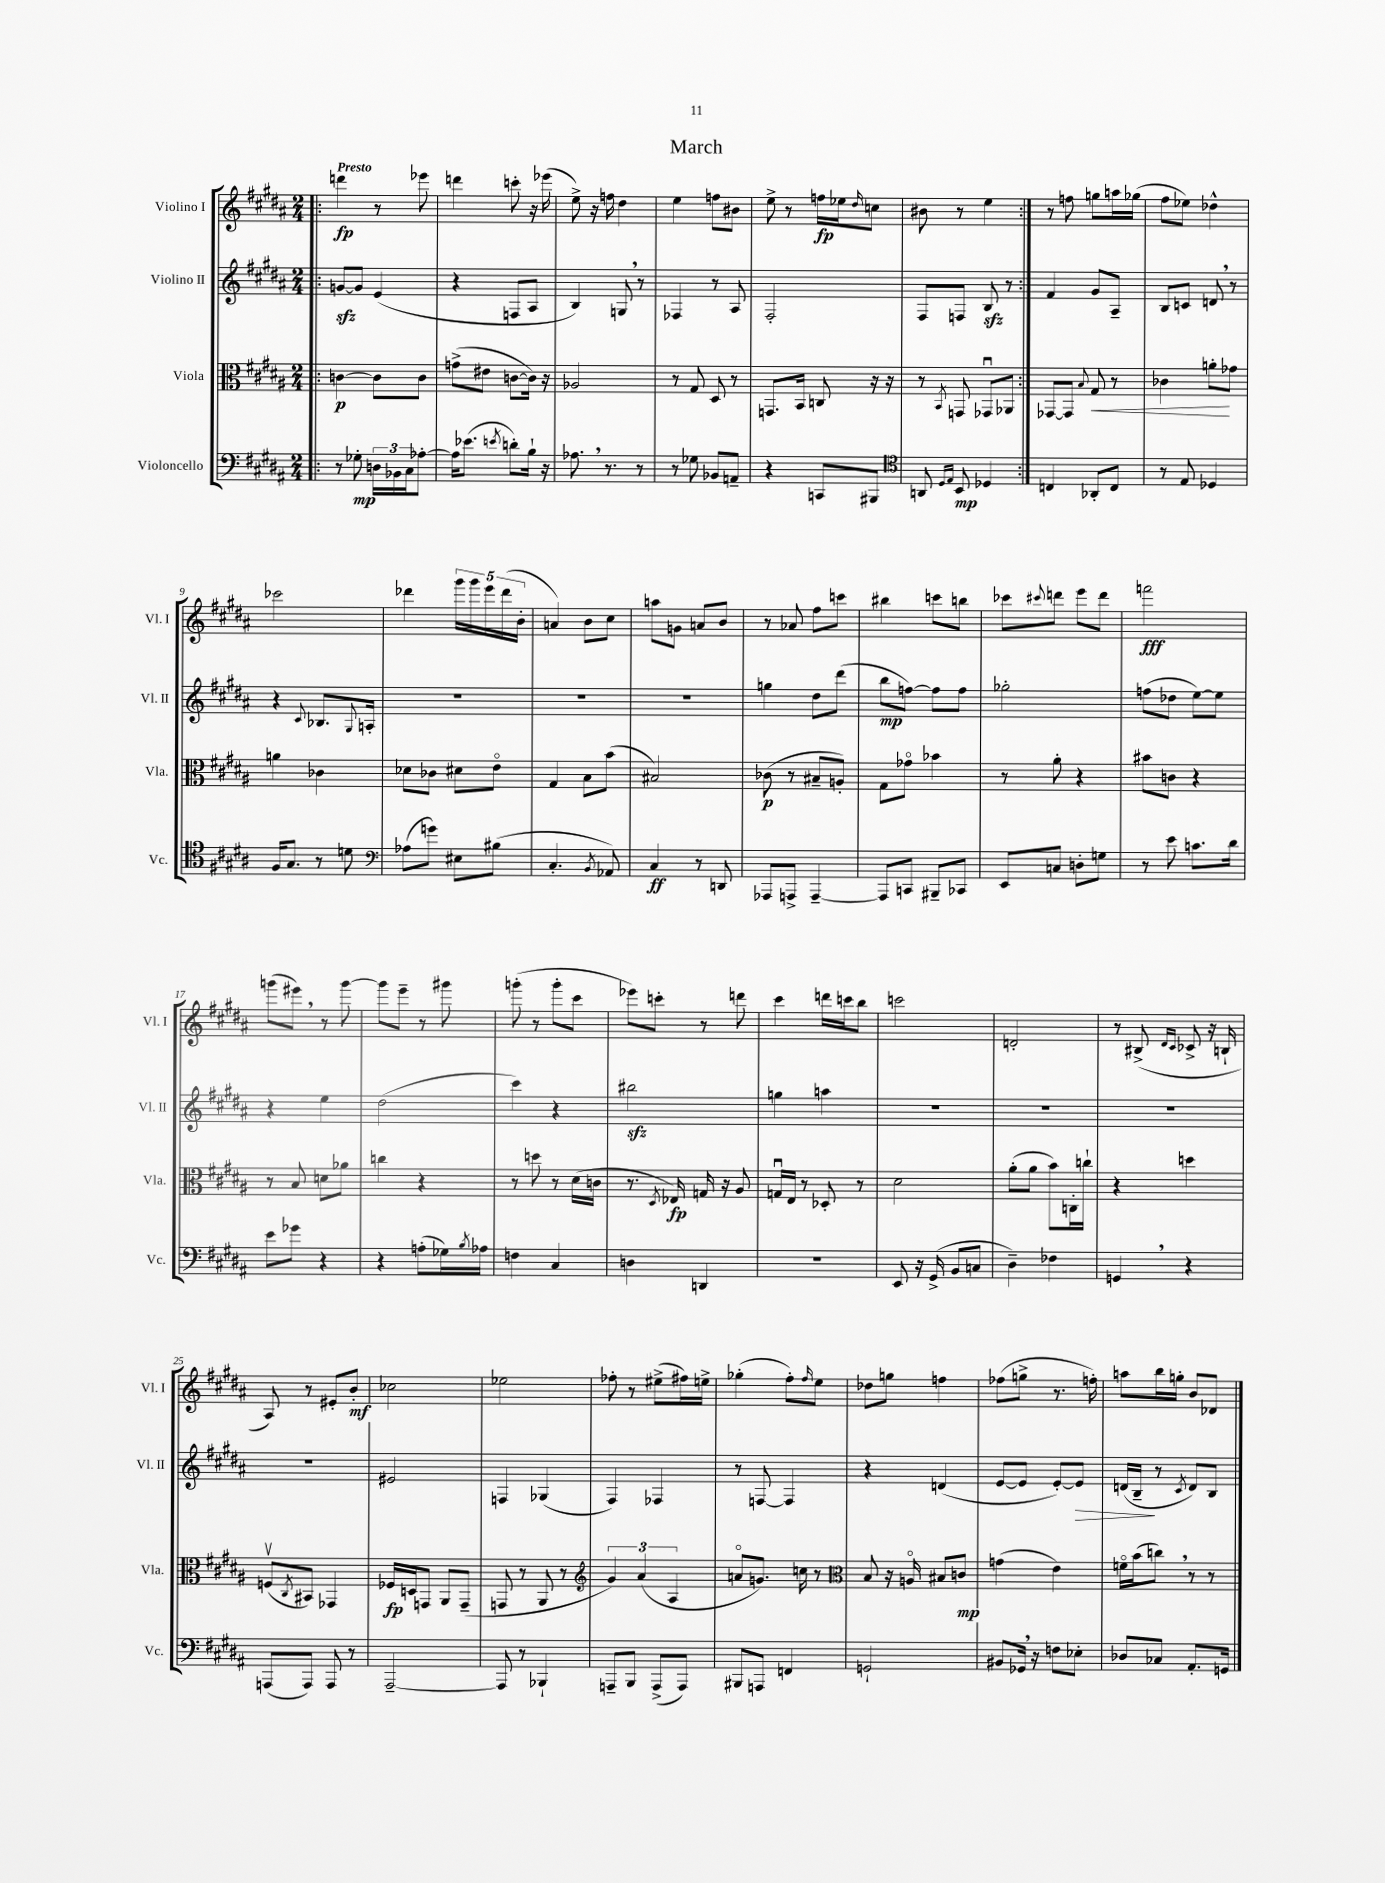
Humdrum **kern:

**kern	**kern	**kern	**kern
*staff4	*staff3	*staff2	*staff1
*clefF4	*clefC3	*clefG2	*clefG2
*k[f#c#g#d#a#]	*k[f#c#g#d#a#]	*k[f#c#g#d#a#]	*k[f#c#g#d#a#]
*M2/4	*M2/4	*M2/4	*M2/4
=!|:	=!|:	=!|:	=!|:
8r	[4c\	[8g/L	4ddd\
8G-'\	.	8g/]J	.
24D\LL	8c\]L	(4e/	8r
24BB-\	.	.	.
24C#\J	.	.	.
[8A-'\J	8c\J	.	8eee-\
=	=	=	=
16A-\]LK	(8g^\L	4r	4ddd\
(8.e-\J	.	.	.
.	8e#\J	.	.
8qe/	.	.	.
8d'\L)	[8c\L	8F/L	8ccc'\
16B`\Jk	16c\]Jk)	8A#/J	16r
16r	16r	.	(16eee-\
=	=	=	=
8.A-\	2A-/	4B/)	8ee^\)
.	.	.	16r
8.r	.	.	16ff\
.	.	8G/	4dd#\
8r	.	8r	.
=	=	=	=
8r	8r	4F-/	4ee\
8G-\	8G#/	.	.
8BB-/L	8D#/	8r	8ff\L
8AA~/J	8r	8A#/	8b#\J
=	=	=	=
4r	8.GG/L	2F#'/	8ee^\
.	.	.	8r
.	16BB/Jk	.	.
8CC/L	8C/	.	16ff\LL
.	.	.	16ee-\J
.	.	.	16qqdd#/
8BBB#/J	16r	.	8cc\J
.	16r	.	.
=	=	=	=
*clefC4	*	*	*
8AA/	8r	8F#/L	8b#\
16qqD#/LL	.	.	.
16qqE/JJ	8qBB/	.	.
8BB/	8GG/	8F/J	8r
4D-/	8GG-u/L	8B/	4ee\
.	8AA-/J	8r	.
=:|!	=:|!	=:|!	=:|!
4C/	[8GG-/L	4f#/	8r
.	8GG-/]J	.	8ff\
.	8qqB/	.	.
8AA-'/L	8G#/	8g#/L	8gg\L
8C/J	8r	8A#~/J	16aa\L
.	.	.	(16gg-\JJ
=	=	=	=
8r	4c-\	8B/L	8ff#\L
8E/	.	8c/J	8ee-\J)
4D-/	8a'\L	8d/	4dd-^^\
.	8g-\J	8r	.
=	=	=	=
16F#/LK	4a\	4r	2ccc-\
8.G#/J	.	.	.
.	.	8qqc#/	.
8r	4c-\	8.B-/L	.
8d\	.	.	.
.	.	8qqG#/	.
.	.	16A'/Jk	.
=	=	=	=
*clefF4	*	*	*
(8A-\L	8d-\L	2r	4ddd-\
8g\J)	8c-\J	.	.
8E#\L	8d#\L	.	20ggg#\LL
.	.	.	20ggg#\
.	.	.	20eee\
(8B#\J	8eo\J	.	.
.	.	.	(20ddd-\
.	.	.	20b'\JJ
=	=	=	=
4.C#'/	4G#/	2r	4a/)
.	8B\L	.	8b\L
8qBB/	.	.	.
8AA-/)	(8b\J	.	8cc#\J
=	=	=	=
4C#/	2B#/)	2r	8aa\L
.	.	.	8g\J
8r	.	.	8a/L
8DD/	.	.	8b/J
=	=	=	=
8AAA-/L	(8c-\	4gg\	8r
8AAA^/J	8r	.	8a-/
[4AAA~/	8B#~/L	8dd#\L	8ff#\L
.	8A'/J)	(8ddd#\J	8ccc\J
=	=	=	=
8AAA/]L	8G#\L	8bb\L	4bb#\
8CC/J	8g-o\J	[8ff\J)	.
8BBB#~/L	4b-\	8ff\]L	8ccc\L
8CC-/J	.	8ff\J	8bb\J
=	=	=	=
8EE/L	8r	2gg-'\	8ccc-\L
.	.	.	8qqccc#/
8C/J	8a#'\	.	8ddd\J
8D'\L	4r	.	8eee\L
8G\J	.	.	8ddd\J
=	=	=	=
8r	8b#\L	(8ff\L	2fff\
8e\	8c\J	8dd-\J	.
8.c\L	4r	[8ee\L)	.
.	.	8ee\]J	.
16d#\Jk	.	.	.
=	=	=	=
8e\L	8r	4r	(8ggg\L
8g-\J	8B/	.	8eee#\J)
4r	8d\L	4ee\	8r
.	8a-\J	.	[8ggg\
=	=	=	=
4r	4cc\	(2dd#\	8ggg\]L
.	.	.	8eee~\J
(8A'\L	4r	.	8r
16G-\L)	.	.	8ggg#\
8qB/	.	.	.
16A-\JJ	.	.	.
=	=	=	=
4F\	8r	4ccc#\)	(8ggg'\
.	8dd\	.	8r
4C#/	8r	4r	8ggg'\L
.	(16d#\LL	.	8ccc#\J
.	16c\JJ	.	.
=	=	=	=
4D\	8.r	2bb#\	8eee-\L)
.	.	.	8ccc'\J
.	8qD#/	.	.
.	16E-/)	.	.
4DD/	16G/	.	8r
.	16r	.	.
.	8A#/	.	8ddd\
=	=	=	=
2r	16Gu/LL	4gg\	4ccc#\
.	16E/JJ	.	.
.	8r	.	.
.	8D-'/	4aa\	16ddd\LL
.	.	.	16ccc\J
.	8r	.	8bb\J
=	=	=	=
8EE/	2d#\	2r	2ccc\
16r	.	.	.
(16GG#^/	.	.	.
8BB/L	.	.	.
8C/J	.	.	.
=	=	=	=
4D#~\)	(8a#'\L	2r	2d'/
.	8a#\J	.	.
4F-\	8b\L)	.	.
.	16C'\L	.	.
.	16cc`\JJ	.	.
=	=	=	=
4GG/	4r	2r	8r
.	.	.	(8B#^/
.	.	.	16qqd#/LL
.	.	.	16qqc#/JJ
4r	4dd\	.	8c-^/
.	.	.	16r
.	.	.	16B`/
=	=	=	=
(8AAA/L	(8Fv/L	2r	8A#/)
.	8qC#/	.	.
8AAA/J)	8BB#/J)	.	8r
8AAA/	4GG-/	.	8e#'/L
8r	.	.	8b'/J
=	=	=	=
[2AAA#~/	16F-/LL	2e#/	2cc-\
.	16D/J	.	.
.	8GG/J	.	.
.	8AA#/L	.	.
.	(8GG~/J	.	.
=	=	=	=
8AAA#/]	8GG/	4F/	2ee-\
8r	8r	.	.
4BBB-`/	8AA#/	(4G-/	.
.	8r	.	.
=	=	=	=
*	*clefG2	*	*
8AAA~/L	6g#/)	4F#/)	8ff-'\
8BBB/J	.	.	8r
.	(6a#/	.	.
(8AAA^/L	.	4F-/	(8ee#^\L
.	6A#/	.	.
8AAA/J)	.	.	16ff#\L)
.	.	.	16ee^\JJ
=	=	=	=
8BBB#/L	8ao/L	8r	(4gg-'\
8AAA/J	8.g/J)	[8F/	.
4FF/	.	4F/]	8ff#'\L)
.	16cc\	.	.
.	.	.	16qqff#/
.	8r	.	8ee\J
=	=	=	=
*	*clefC3	*	*
2GG`/	8B/	4r	8dd-\L
.	16r	.	8gg\J
.	16Ao/	.	.
.	8B#/L	(4d/	4ff\
.	8c/J	.	.
=	=	=	=
8BB#/L	(4g\	[8e/L	(8ff-\L
16GG-/Jk	.	8e/]J	8gg^\J
16r	.	.	.
8F\L	4e\)	[8e'/L)	8.r
8E-'\J	.	8e/]J	.
.	.	.	16ff'\)
=	=	=	=
8D-/L	16fo\LL	(16d/LL	8aa\L
.	(16b\J	16B~/JJ	.
8C-/J	8cc\J)	8r	16bb\L
.	.	.	16gg'\JJ
.	.	8qc#/	.
8.AA#'/L	8r	8d/L)	8b/L
.	8r	8B/J	8d-/J
16GG/Jk	.	.	.
==	==	==	==
*-	*-	*-	*-
